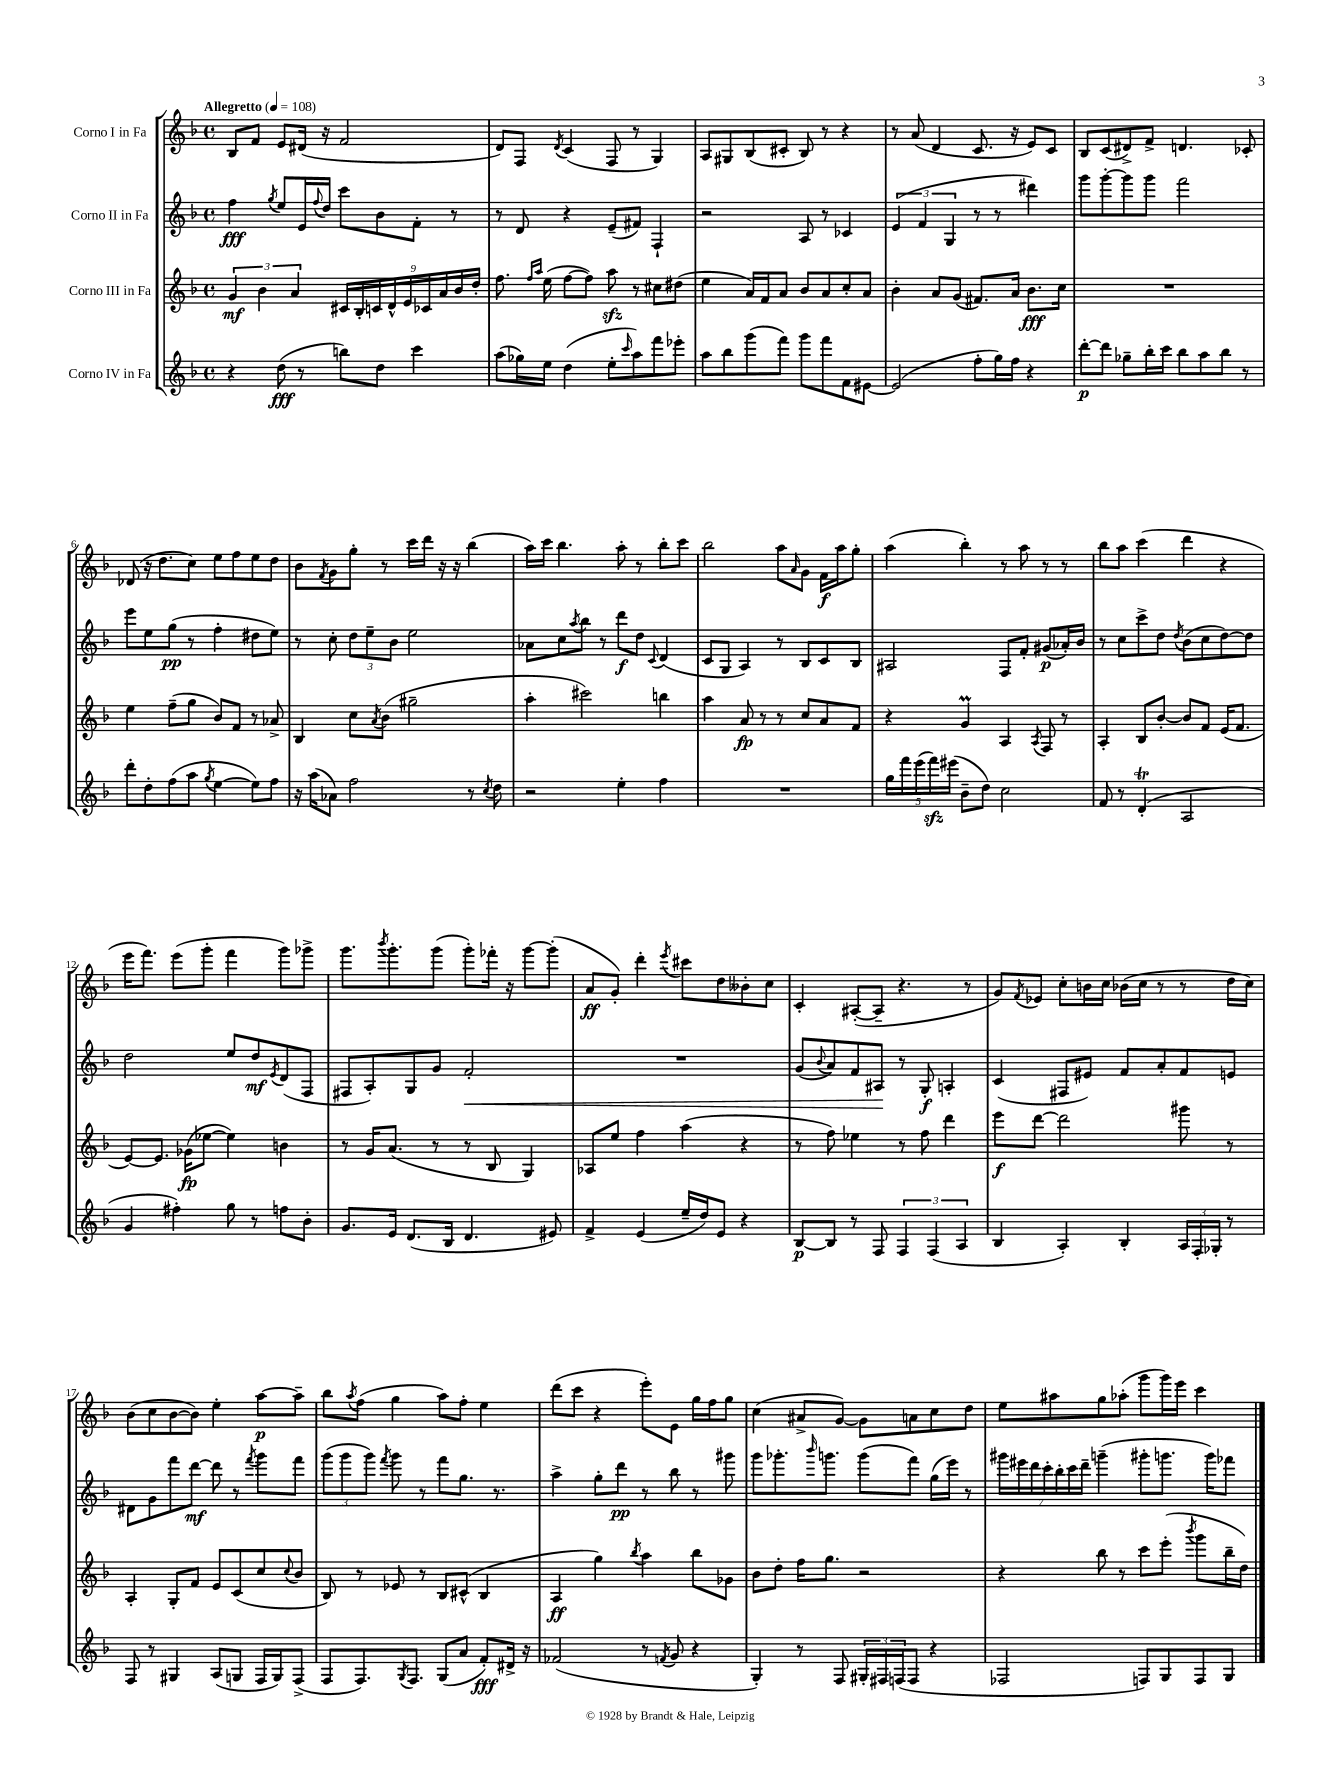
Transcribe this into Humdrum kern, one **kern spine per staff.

**kern	**kern	**kern	**kern
*staff4	*staff3	*staff2	*staff1
*clefG2	*clefG2	*clefG2	*clefG2
*k[b-]	*k[b-]	*k[b-]	*k[b-]
*M4/4	*M4/4	*M4/4	*M4/4
*met(c)	*met(c)	*met(c)	*met(c)
*MM108	*MM108	*MM108	*MM108
4r	6g	4ff	8B-
.	.	.	8f
.	6b-	.	.
.	.	8qgg	.
(8dd	.	8ee	8e
.	6a	.	.
8r	.	16e	(16d#
.	.	8qqff	.
.	.	16dd	16r
8bb)	18c#	8ccc	2f
.	18B-'	.	.
.	18c	.	.
8dd	.	8b-	.
.	18d^^	.	.
.	18e	.	.
4ccc	.	8f'	.
.	18c-	.	.
.	18a	.	.
.	.	8r	.
.	18b-	.	.
.	18dd'	.	.
=	=	=	=
(8aa	8.ff	8r	8d)
16gg-)	.	8d	8F
.	16qqff	.	.
.	16qqaa	.	.
16ee	(16ee	.	.
.	.	.	8qd
(4dd	[8ff	4r	(4c
.	8ff])	.	.
8ee'	8aa	(8e~	8F
16qqccc	.	.	.
8aa)	8r	8f#)	8r
8fff	8cc#	4F`	4G)
8eee-'	(8dd#	.	.
=	=	=	=
8aa	4ee	2r	8A
8bb-	.	.	8G#
(8ggg	16a)	.	(8B-
.	16f	.	.
8fff)	8a	.	8c#'
8ggg	8b-	8A	8B-)
8fff	8a	8r	8r
8f	8cc'	4c-	4r
[8e#	8a	.	.
=	=	=	=
(2e#]	4b-'	(6e	8r
.	.	.	(8a
.	.	6f	.
.	8a	.	4d
.	.	6G	.
.	(8g	.	.
8ff'	8.f#)	8r	8.c
16gg)	.	8r	.
16ff	16a	.	16r
4r	8.b-	4ddd#)	8e)
.	.	.	8c
.	16cc	.	.
=	=	=	=
[8ddd'	1r	8ggg	8B-
8ddd]	.	[8ggg'	(8c
8gg-~	.	8ggg]	8d#^)
16bb-'	.	8ggg	8f^
16ccc	.	.	.
8bb-	.	2fff	4.d
8aa	.	.	.
8bb-	.	.	.
8r	.	.	8c-'
=	=	=	=
8ddd'	4ee	8eee	(8d-
8dd'	.	8ee	16r
.	.	.	8.dd
(8ff	(8ff~	(8gg	.
8aa	8gg	8r	8cc)
8qgg	.	.	.
[4ee	8b-)	4ff'	8ee
.	8f	.	8ff
8ee])	8r	8dd#	8ee
8ff	8a-^	8ee)	8dd
=	=	=	=
16r	4B-	8r	8b-
(16aa	.	.	.
.	.	.	8qf
8a-)	.	8cc'	8g
2ff	8cc	12dd	8gg'
.	.	12ee~	.
.	8qa	.	.
.	(8b-	.	8r
.	.	12b-	.
.	2gg#~	2ee	16ccc
.	.	.	16ddd
.	.	.	16r
.	.	.	16r
8r	.	.	(4bb-
8qcc	.	.	.
8dd	.	.	.
=	=	=	=
2r	4aa'	8a-	16aa)
.	.	.	16ccc
.	.	8cc	4.bb-
.	.	8qaa	.
.	2ccc#)	8bb-	.
.	.	8r	.
4ee'	.	8ddd	8aa'
.	.	8dd	8r
.	.	8qqc	.
4ff	4bb	(4d	8bb-'
.	.	.	8ccc
=	=	=	=
1r	4aa	8c	2bb-
.	.	8G	.
.	8a	4A)	.
.	8r	.	.
.	8r	8r	8aa
.	.	.	16qqa
.	8cc	8B-	8g
.	8a	8c	16f
.	.	.	16aa
.	8f	8B-	8gg'
=	=	=	=
20gg	4r	2A#	(4aa
20fff	.	.	.
(20eee	.	.	.
20fff)	.	.	.
(20eee#	.	.	.
8b-~	4g	.	4bb-')
8dd)	.	.	.
2cc	4A	8F	8r
.	.	8f'	8aa
.	8qA	.	.
.	8F	(8g#	8r
.	8r	16a-')	8r
.	.	16b-	.
=	=	=	=
8f	4A'	8r	8bb-
8r	.	8cc	8aa
(4d'	8B-	8ccc^	(4ccc
.	[8b-'	8dd	.
.	.	8qdd	.
2A	8b-]	(8b-	4ddd
.	8f	8cc	.
.	(16e	[8dd)	4r
.	8.f	.	.
.	.	8dd]	.
=	=	=	=
4g	[8e)	2dd	16eee
.	.	.	8.fff)
.	8.e]	.	.
4ff#')	.	.	(8eee
.	(16g-	.	.
.	[8ee-	.	8ggg'
8gg	4ee-])	8ee	4fff
8r	.	8dd	.
.	.	8qe	.
8ff	4b	(8d	8ggg)
8b-'	.	8F	8ggg-^
=	=	=	=
8.g	8r	8F#	8.ggg
.	16g	8A')	.
.	.	.	8qbbb-
16e	(8.a	.	8.ggg'
(8.d	.	8G	.
.	8r	8g	(8ggg
16B-	.	.	.
4.d	8r	2f'	8ggg')
.	8B-	.	16fff-'
.	.	.	16r
.	4G)	.	[8ggg
8e#)	.	.	(8ggg']
=	=	=	=
4f^	8A-	1r	8a
.	8ee	.	8g')
(4e	4ff	.	4ddd'
.	.	.	8qeee
16ee~	(4aa	.	8ccc#
16dd)	.	.	.
8e	.	.	8dd
4r	4r	.	8b--'
.	.	.	8cc
=	=	=	=
[8B-	8r	(8g	4c'
.	.	8qqb-	.
8B-]	8ff)	8a)	.
8r	4ee-	8f	([8A#'
8F	.	8A#	8A#~]
6F	8r	8r	4.r
.	8ff	8G'	.
(6F	.	.	.
.	4ddd	4A'	.
6A	.	.	.
.	.	.	8r
=	=	=	=
4B-	8eee	(4c	8g)
.	.	.	8qf
.	[8ddd	.	8e-
4A')	2ddd]	8F#	8cc'
.	.	8e#)	16b
.	.	.	16cc
4B-'	.	8f	(16b-
.	.	.	16cc
.	.	8a'	8r
24A	8ggg#	8f	8r
24F'	.	.	.
24G-'	.	.	.
8r	8r	8e	16dd
.	.	.	16cc)
=	=	=	=
8F	4A'	8d#	(8b-
8r	.	8g	8cc
4G#	8G'	8fff	[8b-
.	8f	[8ddd	8b-])
(8A	8e	8ddd]	4ee'
8G	(8c	8r	.
.	.	8qfff	.
16F	8cc	8ggg	[8aa
16G)	.	.	.
.	8qqcc	.	.
(8F^	8b-	8fff	8aa~]
=	=	=	=
8F	8B-)	(12ggg	8bb-
.	.	12ggg	.
.	.	.	8qaa
8.F)	8r	.	(8ff
.	.	12ggg)	.
.	.	8qfff	.
.	8e-	8ggg	4gg
8qG	.	.	.
8.F	.	.	.
.	8r	8r	.
(8G	8B-	8fff	8aa)
8a	(8c#^^	8.gg	8ff'
8f')	4B-	.	4ee
.	.	8.r	.
16d#^	.	.	.
16r	.	.	.
=	=	=	=
(2f-	4A	4aa^	(8ddd
.	.	.	8ccc
.	4gg)	8gg'	4r
.	.	8ddd	.
.	8qbb-	.	.
8r	4aa	8r	8eee')
8qf	.	.	.
8g	.	8bb-	8e
4r	8bb-	8r	16gg
.	.	.	16ff
.	8g-	8ggg#	8gg
=	=	=	=
4G')	8b-	8ggg	(4cc
.	8dd'	8.ggg-'	.
8r	16ff	.	8a#^
.	.	16qqbbb-	.
.	8.gg	8.ggg	.
8F	.	.	[8g)
24G#'	2r	(8ggg	8g]
24F#	.	.	.
(24F	.	.	.
8F	.	8fff)	8a
4r	.	(16gg	8cc
.	.	16eee)	.
.	.	8r	8dd
=	=	=	=
2F-	4r	28ggg#	8ee
.	.	28eee#	.
.	.	28ddd	.
.	.	28ccc'	.
.	.	.	8aa#
.	.	28bb-'	.
.	.	28ccc	.
.	.	28ddd~	.
.	8bb-	(4ggg~	8gg
.	8r	.	(8aa-'
8F)	8ccc	8ggg#'	8ggg
8G	(8eee'	8.ggg	16ggg)
.	.	.	16eee
.	8qbbb-	.	.
8F	8ggg	.	4ccc
.	.	16ggg)	.
8G	16bb-~	8fff-	.
.	16dd)	.	.
==	==	==	==
*-	*-	*-	*-
